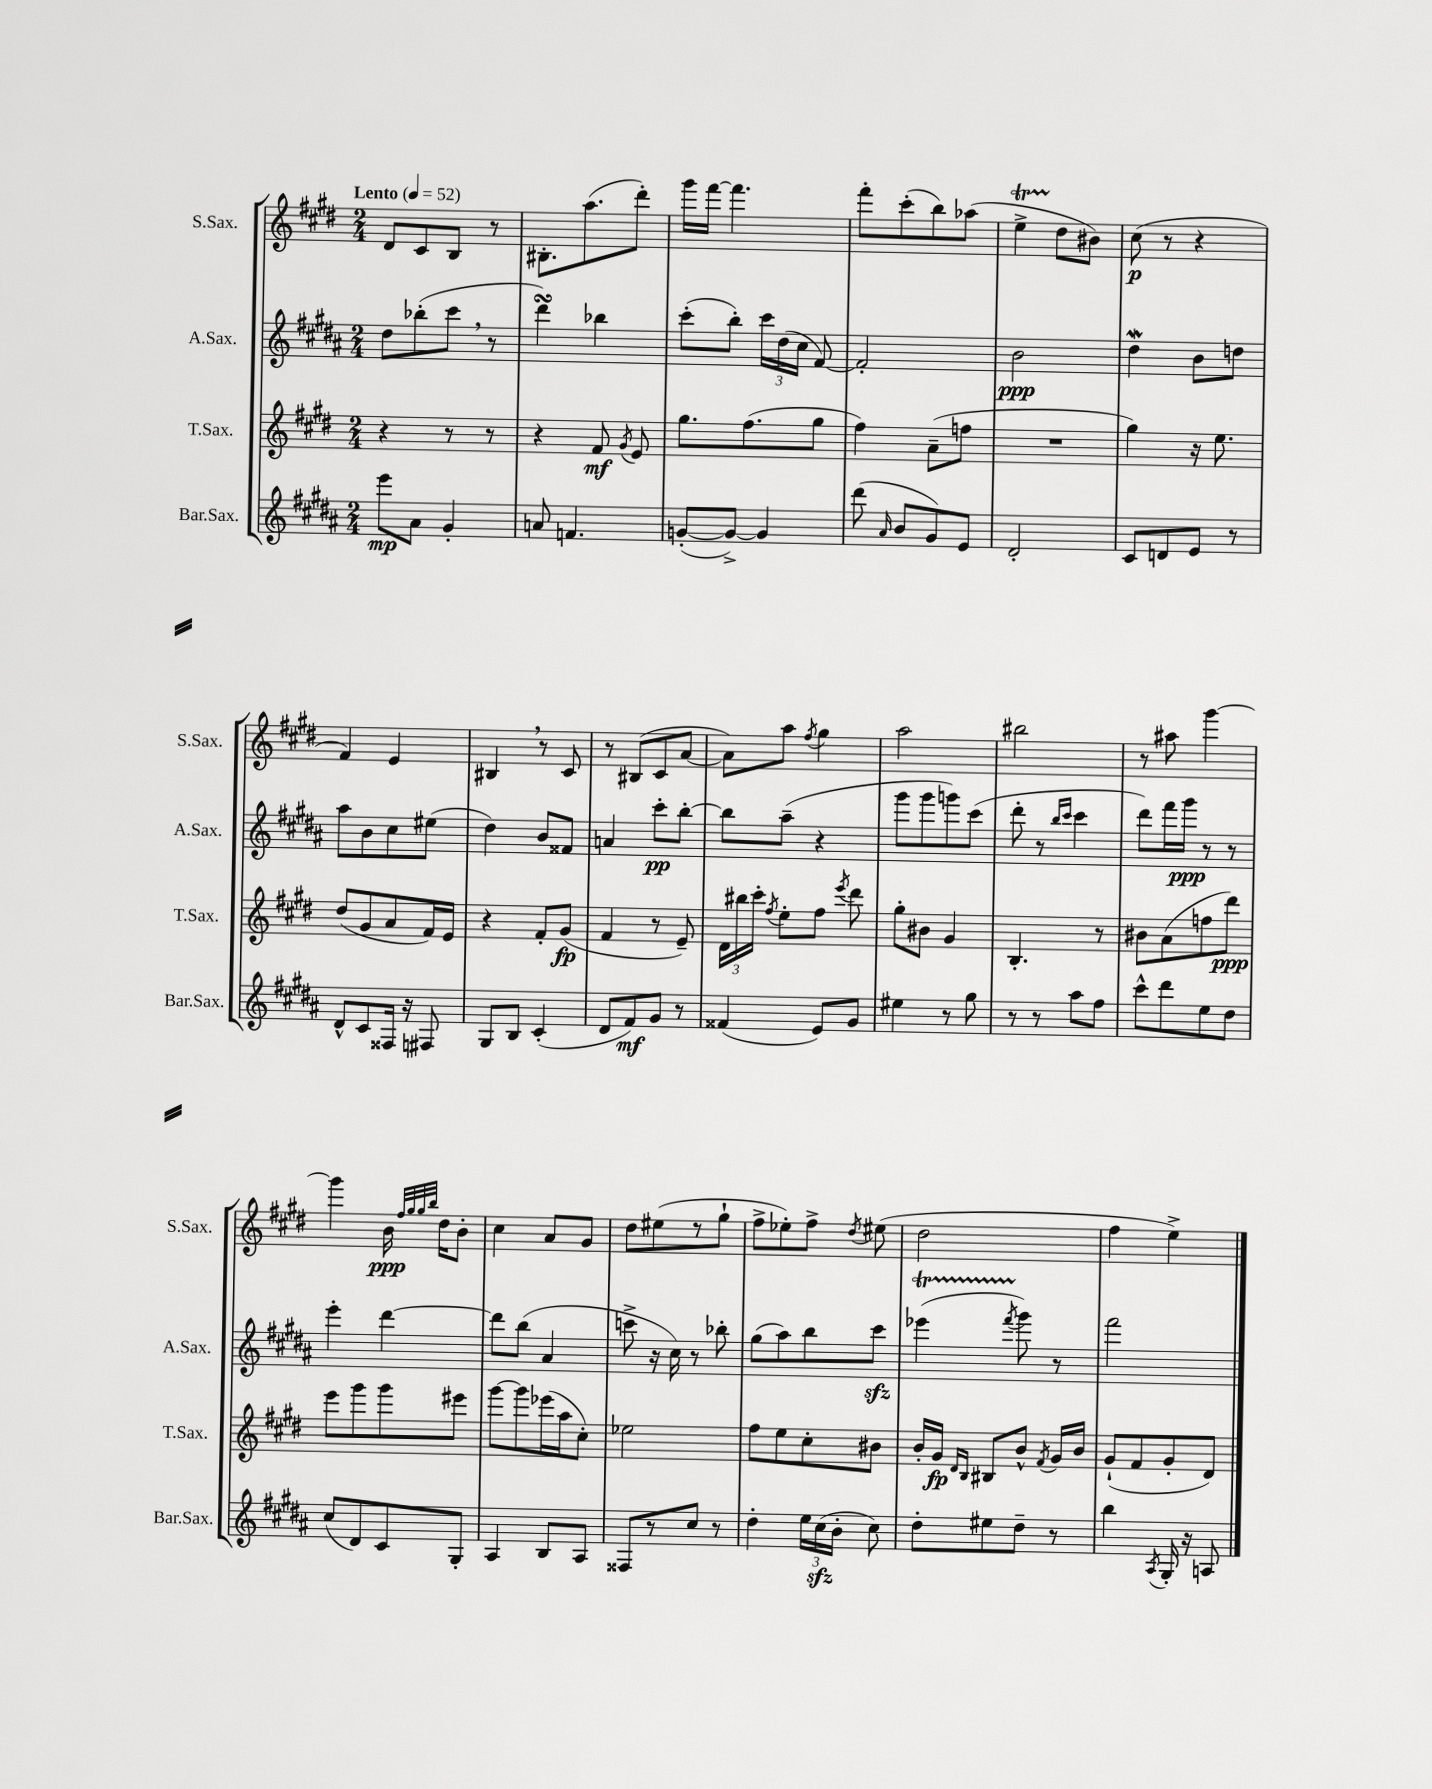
<<
\new StaffGroup <<
\new Staff = "s0" \with { instrumentName = "S.Sax." shortInstrumentName = "S.Sax." } {
    \clef treble \key e \major \numericTimeSignature \time 2/4 \tempo "Lento" 4 = 52
    \autoBeamOff dis'8[ cis'8 b8] r8 |
    bis8.[-. a''8.( dis'''8]-.) |
    gis'''16[ fis'''16]~ fis'''4. |
    fis'''8[-. cis'''8-.( b''8) aes''8]( |
    e''4->\startTrillSpan dis''8[\stopTrillSpan bis'8]) |
    cis''8\p( r8 r4 |
    fis'4) e'4 |
    bis4 \breathe r8 cis'8 |
    r8 bis8[( cis'8 a'8]~ |
    a'8[) a''8] \acciaccatura { fis''8 } gis''4 |
    a''2 |
    bis''2 |
    r8 ais''8 gis'''4~ |
    gis'''4 b'16\ppp \grace { fis''32[ gis''32 gis''32 b''32] } dis''16[ b'8]-. |
    cis''4 a'8[ gis'8] |
    dis''8[ eis''8( r8 gis''8]-! |
    fis''8[-> ees''8-.) fis''8]-> \acciaccatura { dis''8 } eis''8( |
    dis''2 |
    fis''4 e''4->) \bar "|." |
}
\new Staff = "s1" \with { instrumentName = "A.Sax." shortInstrumentName = "A.Sax." } {
    \clef treble \key b \major \numericTimeSignature \time 2/4
    \autoBeamOff dis''8[ bes''8-.( cis'''8] \breathe r8 |
    dis'''4\turn) bes''4 |
    cis'''8[-.( b''8]-.) \tuplet 3/2 { cis'''16[ dis''16( cis''16] } fis'8~) |
    fis'2-. |
    b'2\ppp |
    dis''4\mordent b'8[ d''8] |
    ais''8[ b'8 cis''8 eis''8]( |
    dis''4) b'8[ fisis'8] |
    a'4 cis'''8[-.\pp b''8]~-. |
    b''8[ ais''8]--( r4 |
    gis'''8[ gis'''8 g'''8) cis'''8]( |
    dis'''8-. r8 \grace { b''16[ cis'''16] } cis'''4 |
    dis'''8[) fis'''16 gis'''16]\ppp r8 r8 |
    e'''4-. dis'''4~ |
    dis'''8[ b''8]( ais'4 |
    c'''8-> r16 cis''16) r8 bes''8-. |
    gis''8[( ais''8) b''8 cis'''8]\sfz |
    ees'''4\startTrillSpan( \acciaccatura { fis'''8 } gis'''8\stopTrillSpan) r8 |
    fis'''2 \bar "|." |
}
\new Staff = "s2" \with { instrumentName = "T.Sax." shortInstrumentName = "T.Sax." } {
    \clef treble \key e \major \numericTimeSignature \time 2/4
    \autoBeamOff r4 r8 r8 |
    r4 fis'8\mf \acciaccatura { gis'8 } e'8 |
    gis''8.[ fis''8.( gis''8] |
    fis''4) a'8[--( f''8] |
    R2 |
    gis''4) r16 e''8. |
    dis''8[( gis'8 a'8 fis'16) e'16] |
    r4 fis'8[-. gis'8]\fp( |
    fis'4 r8 e'8--) |
    \tuplet 3/2 { dis'16[ bis''16 cis'''16]-. } \acciaccatura { fis''8 } e''8[-. fis''8] \acciaccatura { e'''8 } dis'''8 |
    gis''8[-. bis'8] gis'4 |
    b4.-. r8 |
    bis'8[ a'8( f''8 dis'''8]\ppp) |
    e'''8[ gis'''8 gis'''8 eis'''8] |
    gis'''8[~ gis'''8 ees'''16( a''16 cis''8]-.) |
    ees''2 |
    fis''8[ e''8 cis''8-. bis'8] |
    b'16[-. gis'16]\fp \grace { dis'16[ b16] } bis8[ b'8]-^ \acciaccatura { fis'8 } gis'16[ b'16] |
    gis'8[-!( fis'8 gis'8-. dis'8]) \bar "|." |
}
\new Staff = "s3" \with { instrumentName = "Bar.Sax." shortInstrumentName = "Bar.Sax." } {
    \clef treble \key b \major \numericTimeSignature \time 2/4
    \autoBeamOff e'''8[\mp ais'8] gis'4-. |
    a'8 f'4. |
    g'8[~-.( g'8]~->) g'4 |
    dis'''8( \grace { ais'16 } b'8[ gis'8) e'8] |
    dis'2-. |
    cis'8[ d'8 e'8] r8 |
    dis'8[-^ cis'8 fisis16] r16 fis8 |
    gis8[ b8] cis'4-.( |
    dis'8[ fis'8\mf) gis'8] r8 |
    fisis'4( e'8[) gis'8] |
    eis''4 r8 gis''8 |
    r8 r8 ais''8[ fis''8] |
    cis'''8[-^ dis'''8 e''8 dis''8] |
    cis''8[( dis'8) cis'8 gis8]-. |
    ais4 b8[ ais8] |
    fisis8[ r8 cis''8] r8 |
    dis''4-. \tuplet 3/2 { e''16[ cis''16\sfz( b'16]-. } cis''8) |
    dis''8[-. eis''8 dis''8]-- r8 |
    b''4 \acciaccatura { ais8 } gis16-. r16 a8 \bar "|." |
}
>>
>>
\layout { \context { \Score \remove "Bar_number_engraver" } }
